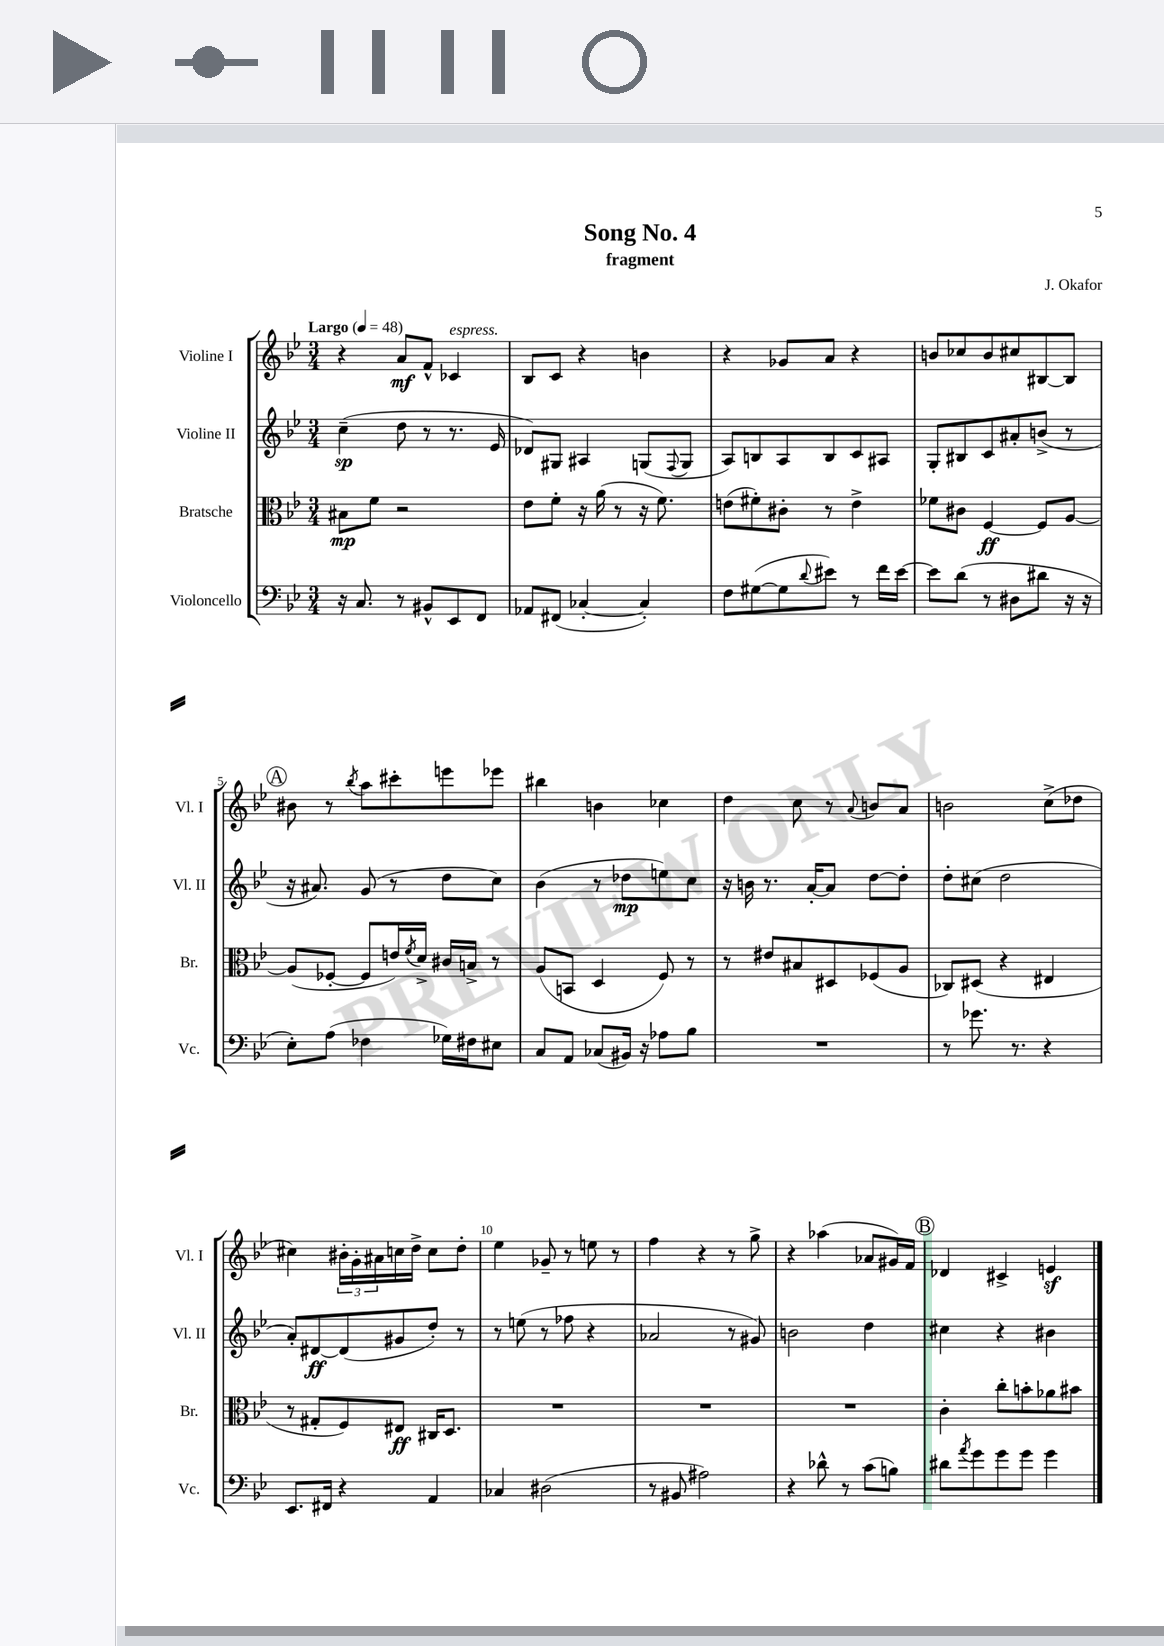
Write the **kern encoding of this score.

**kern	**kern	**dynam	**kern	**dynam	**kern	**dynam
*part4	*part3	*part3	*part2	*part2	*part1	*part1
*staff4	*staff3	*staff3	*staff2	*staff2	*staff1	*staff1
*I"Violoncello	*I"Bratsche	*	*I"Violine II	*	*I"Violine I	*
*I'Vc.	*I'Br.	*	*I'Vl. II	*	*I'Vl. I	*
*clefF4	*clefC3	*	*clefG2	*	*clefG2	*
*k[b-e-]	*k[b-e-]	*	*k[b-e-]	*	*k[b-e-]	*
*M3/4	*M3/4	*	*M3/4	*	*M3/4	*
*MM48	*MM48	*	*MM48	*	*MM48	*
=1	=1	=1	=1	=1	=1	=1
!	!	!	!	!	!LO:TX:a:B:t=Largo	!
16r	8B#X\L	mp	(4cc~\	sp	4r	.
8.C/	.	.	.	.	.	.
.	8f\J	.	.	.	.	.
8r	2r	.	8dd\	.	8a/L	mf
8BB#X^^/L	.	.	8r	.	8f^^/J	.
!	!	!	!	!	!LO:TX:a:i:t=espress.	!
8EE-/	.	.	8.r	.	4c-X/	.
8FF/J	.	.	.	.	.	.
.	.	.	16e-/	.	.	.
=2	=2	=2	=2	=2	=2	=2
8AA-X/L	8e-\L	.	8d-X/L)	.	8B-/L	.
(8FF#X/J	8f'\J	.	8G#X/J	.	8c/J	.
[4C-X'/	16r	.	4A#X/	.	4r	.
.	(16a\	.	.	.	.	.
.	8r	.	.	.	.	.
4C-'/])	16r	.	(8Gn/L	.	4bn\	.
.	8.f\)	.	.	.	.	.
.	.	.	8qqF/	.	.	.
.	.	.	8G/J	.	.	.
=3	=3	=3	=3	=3	=3	=3
8F\L	(8en\L	.	8A/L)	.	4r	.
([8G#X\	8f#X'\)	.	8Bn/	.	.	.
8G#\]	8c#X'\J	.	8A/	.	8g-X/L	.
8qqd/	.	.	.	.	.	.
8e#X\J)	8r	.	8B/	.	8a/J	.
8r	4e^\	.	8c/	.	4r	.
16f\LL	.	.	8A#X/J	.	.	.
[16e#\JJ	.	.	.	.	.	.
=4	=4	=4	=4	=4	=4	=4
8e#\L]	8f-X\L	.	8G'/L	.	8bn/L	.
(8d\J	8c#X\J	.	8B#X/	.	8cc-X/	.
8r	[4F/	ff	8c/	.	8b/	.
8D#X\L	.	.	8a#X'/	.	8cc#X/	.
8d#X\J	8F/L]	.	(8bn^/J	.	[8B#X/	.
16r	[8A/J	.	8r	.	8B#/J]	.
16r	.	.	.	.	.	.
!!LO:LB:g=z
!!LO:REH:place=s1:t=A
=5	=5	=5	=5	=5	=5	=5
8E-'\L)	(8A/L]	.	16r	.	8b#X\	.
.	.	.	8.a#X/)	.	.	.
(8A\J	[8F-X'/J	.	.	.	8r	.
.	.	.	.	.	8qbb-/	.
4F-X\	8F-/L]	.	(8g/	.	8aa\L	.
.	16en/L)	.	8r	.	8ccc#X'\	.
.	8qf/	.	.	.	.	.
.	16d^/JJ	.	.	.	.	.
16G-X\LL)	16c#X/LL	.	8dd\L	.	8eeen\	.
16F#X\J	16Bn^/JJ	.	.	.	.	.
8E#X\J	8r	.	8cc\J)	.	8eee-X\J	.
=6	=6	=6	=6	=6	=6	=6
8C/L	(8A/L	.	(4b-\	.	4bb#X\	.
8AA/J	8BBn/J	.	.	.	.	.
(8C-X/L	4D/	.	8r	.	4bn\	.
16BB#X/Jk)	.	.	8dd-X\L	mp	.	.
16r	.	.	.	.	.	.
8A-X\L	8F/)	.	8een\)	.	4cc-X\	.
8B-\J	8r	.	8cc\J	.	.	.
=7	=7	=7	=7	=7	=7	=7
2.r	8r	.	16r	.	4dd\	.
.	.	.	16bn\	.	.	.
.	8e#X/L	.	8.r	.	.	.
.	8B#X/	.	.	.	8cc\	.
.	.	.	[16a'/KL	.	.	.
.	8D#X/	.	8a/J]	.	8r	.
.	.	.	.	.	8qqa/	.
.	(8F-X/	.	[8dd\L	.	8bn/L	.
.	8A/J	.	8dd'\J]	.	8a/J	.
=8	=8	=8	=8	=8	=8	=8
8r	8C-X/L)	.	8dd'\L	.	2bn\	.
8.g-X\	(8D#X/J	.	(8cc#X\J	.	.	.
.	4r	.	2dd\	.	.	.
8.r	.	.	.	.	.	.
4r	4E#X/	.	.	.	(8cc^\L	.
.	.	.	.	.	8dd-X\J	.
!!LO:LB:g=z
=9	=9	=9	=9	=9	=9	=9
8.EE-/L	8r	.	8a'/L)	.	4cc#X\)	.
.	8G#X'/L	.	[8d#X/	ff	.	.
16FF#X/Jk	.	.	.	.	.	.
4r	8F/)	.	(8d#/]	.	24b#X'\LL	.
.	.	.	.	.	24g'\	.
.	.	.	.	.	24a#X\	.
.	8E#X/J	ff	8g#X/	.	16ccn\	.
.	.	.	.	.	16dd^\JJ	.
4AA/	16C#X/KL	.	8dd'/J)	.	8cc\L	.
.	8.D/J	.	.	.	.	.
.	.	.	8r	.	8dd'\J	.
=10	=10	=10	=10	=10	=10	=10
4C-X/	2.r	.	8r	.	4ee-\	.
.	.	.	(8een\	.	.	.
(2D#X\	.	.	8r	.	8g-X~/	.
.	.	.	8ff-X\	.	8r	.
.	.	.	4r	.	8een\	.
.	.	.	.	.	8r	.
=11	=11	=11	=11	=11	=11	=11
8r	2.r	.	2a-X/	.	4ff\	.
8BB#X/	.	.	.	.	.	.
2A#X\)	.	.	.	.	4r	.
.	.	.	8r	.	8r	.
.	.	.	8g#X/)	.	8gg^\	.
=12	=12	=12	=12	=12	=12	=12
4r	2.r	.	2bn\	.	4r	.
8d-X^^\	.	.	.	.	(4aa-X\	.
8r	.	.	.	.	.	.
(8c\L	.	.	4dd\	.	8a-X/L	.
8Bn\J)	.	.	.	.	16g#X/L)	.
.	.	.	.	.	16f/JJ	.
!!LO:REH:place=s1:t=B
=13	=13	=13	=13	=13	=13	=13
8d#X\L	4c'\	.	4cc#X\	.	4d-X/	.
8qa/	.	.	.	.	.	.
8g\	.	.	.	.	.	.
8g\	8cc'\L	.	4r	.	4c#X^/	.
8g\J	8bn'\	.	.	.	.	.
4g\	8a-X\	.	4b#X\	.	4enz/	.
.	8b#X\J	.	.	.	.	.
==	==	==	==	==	==	==
*-	*-	*-	*-	*-	*-	*-
